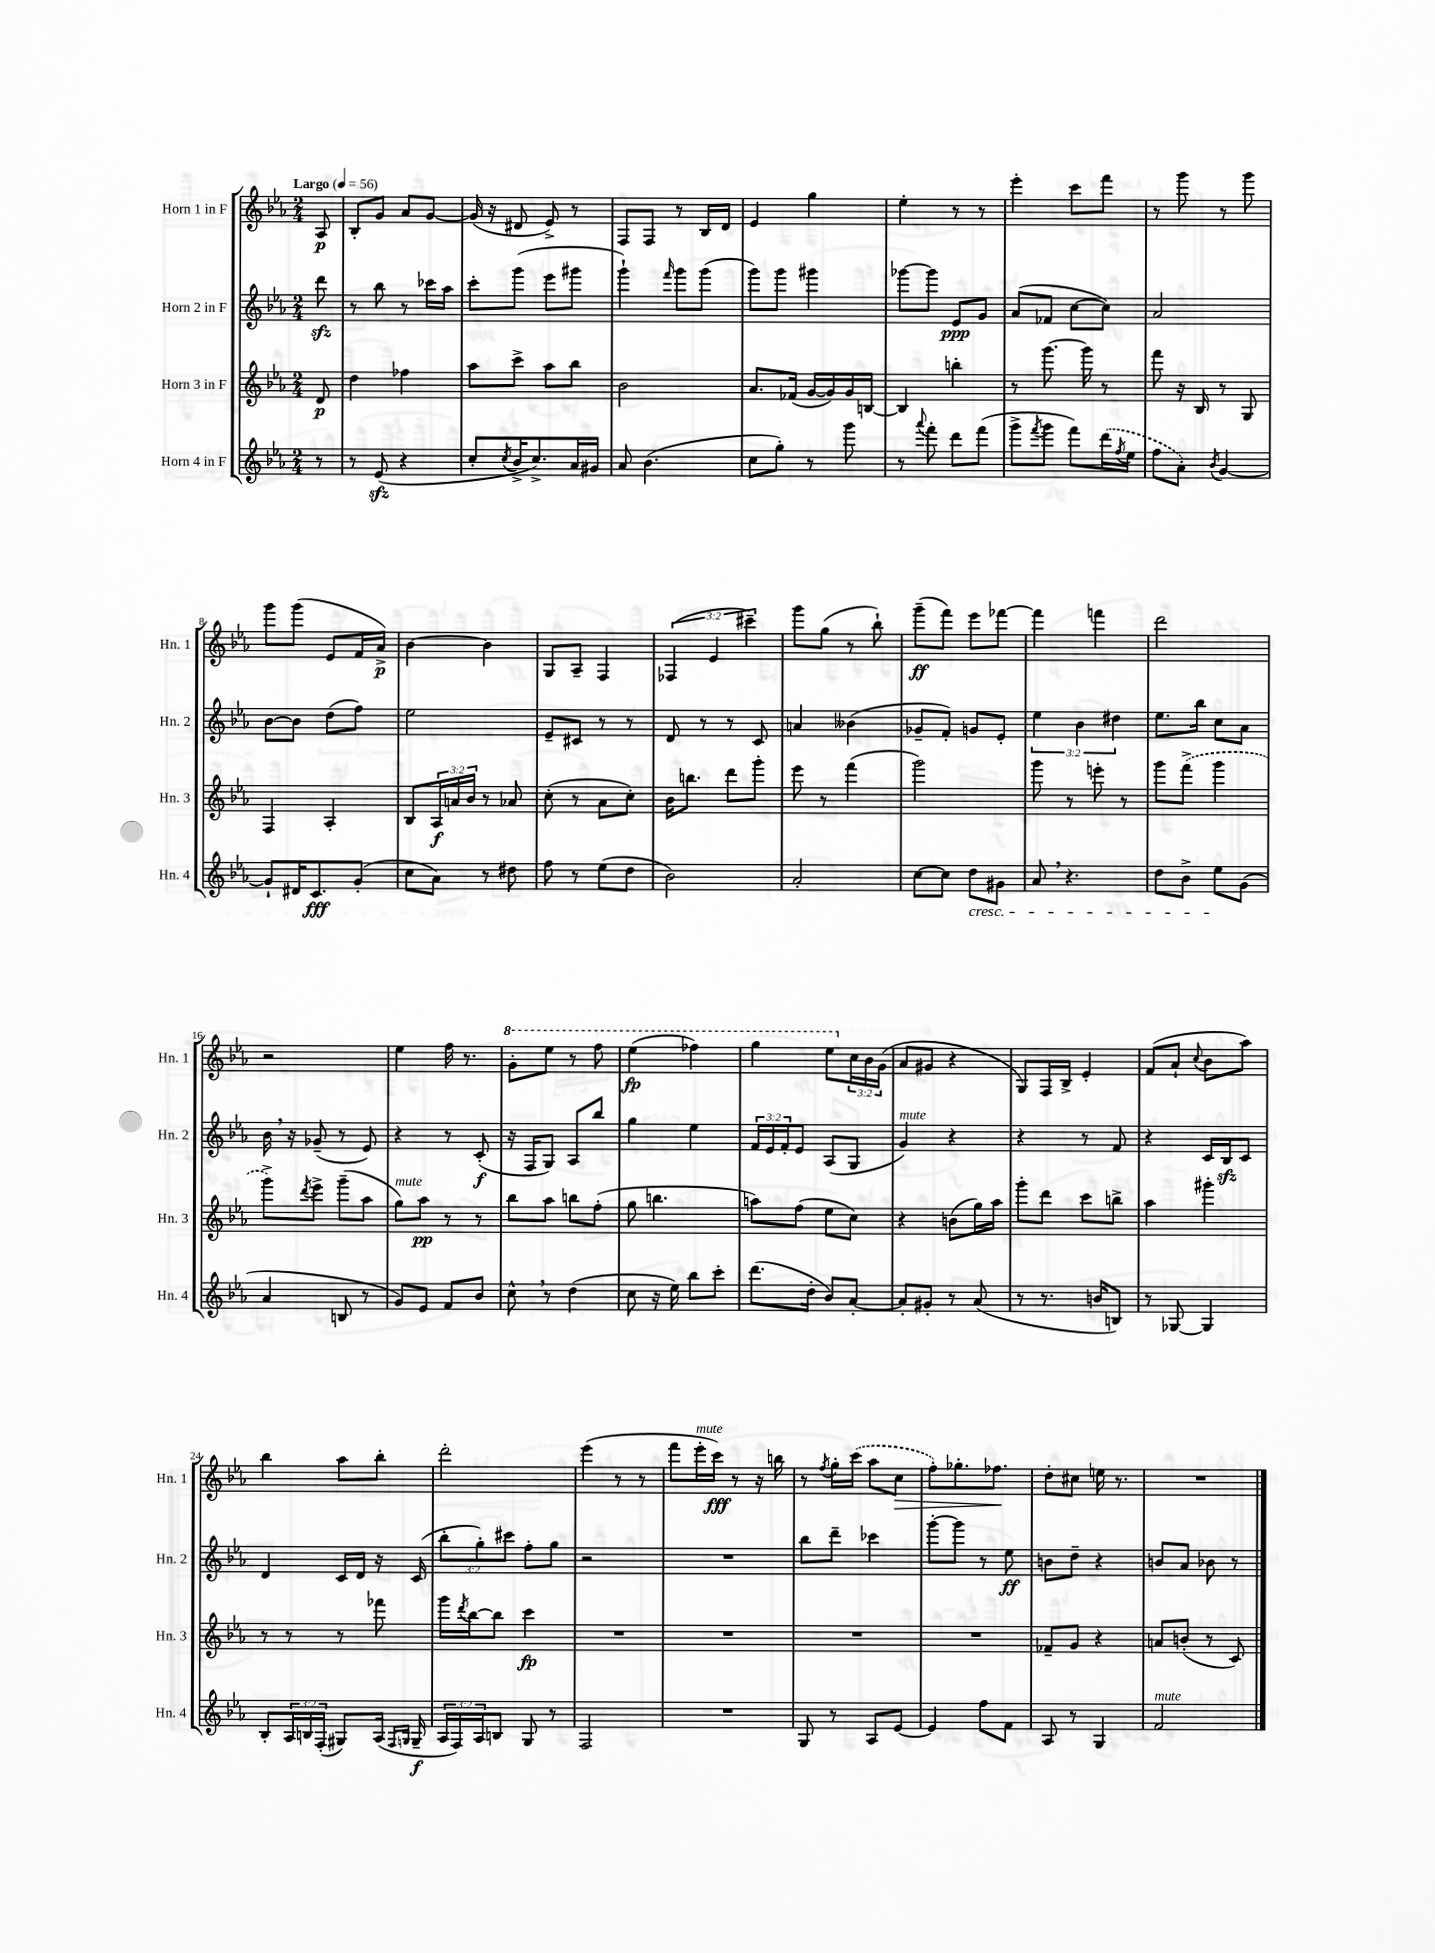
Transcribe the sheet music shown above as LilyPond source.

<<
\new StaffGroup <<
\new Staff = "s0" \with { instrumentName = "Horn 1 in F" shortInstrumentName = "Hn. 1" } {
    \clef treble \key ees \major \numericTimeSignature \time 2/4 \override Staff.TupletNumber.text = #tuplet-number::calc-fraction-text \partial 8 \tempo "Largo" 4 = 56
    aes8\p |
    bes8-. g'8 aes'8 g'8~ |
    g'16( r16 dis'8 ees'8->) r8 |
    f8 f8 r8 bes16 d'16 |
    ees'4 g''4 |
    ees''4-. r8 r8 |
    ees'''4-. c'''8 f'''8 |
    r8 g'''8 r8 g'''8 |
    g'''8 g'''8( ees'8 f'16 aes'16->\p) |
    bes'4~ bes'4 |
    g8 aes8-- f4 |
    \tuplet 3/2 { fes4( ees'4 cis'''4--) } |
    g'''8 g''8( r8 bes''8-!) |
    g'''8--\ff( f'''8) ees'''8 fes'''8~ |
    fes'''4 f'''4 |
    d'''2 |
    r2 |
    ees''4 f''16 r8. |
    \ottava #1 g''8-. ees'''8 r8 f'''8 |
    ees'''4\fp( fes'''4) |
    g'''4 ees'''8 \ottava #0 \tuplet 3/2 { c''16 bes'16 g'16( } |
    aes'8 gis'8 r4 |
    g8) f16 bes16-> ees'4-. |
    f'8( aes'8-! \appoggiatura { c''8 } bes'8 aes''8) |
    bes''4 aes''8 bes''8-. |
    d'''2-. |
    ees'''4( r8 r8 |
    f'''8 ees'''16-.^\markup { \italic "mute" } c'''16\fff) r8 r16 b''16 |
    r8 \acciaccatura { f''8 } g''16-. \once \slurDashed c'''16( aes''8 c''8\> |
    f''8-.) ges''8.-. fes''8.\! |
    d''8-. cis''8 e''16 r8. |
    R2 \bar "|." |
}
\new Staff = "s1" \with { instrumentName = "Horn 2 in F" shortInstrumentName = "Hn. 2" } {
    \clef treble \key ees \major \numericTimeSignature \time 2/4 \override Staff.TupletNumber.text = #tuplet-number::calc-fraction-text \partial 8
    d'''8\sfz |
    r8 bes''8 r8 ces'''16 aes''16 |
    c'''8-. g'''8( ees'''8 gis'''8 |
    g'''4-!) \grace { f'''16 } g'''8 g'''8( |
    g'''8) g'''8 gis'''4 |
    ges'''8~ ges'''8 ees'8\ppp g'8 |
    aes'8( fes'8 c''8~ c''8) |
    aes'2 |
    bes'8~ bes'8 d''8( f''8) |
    ees''2 |
    ees'8-- cis'8 r8 r8 |
    d'8 r8 r8 c'8 |
    a'4 beses'4( |
    ges'8-- f'8-.) g'8 ees'8-. |
    \tuplet 3/2 { ees''4 bes'4 dis''4 } |
    ees''8. bes''16 c''8 aes'8 |
    bes'16 \breathe r16 ges'8--( r8 ees'8) |
    r4 r8 c'8-.\f( |
    r16 f16 g8) aes8 bes''8 |
    g''4 ees''4 |
    \tuplet 3/2 { f'16 ees'16 f'16-. } ees'8 aes8( g8 |
    g'4^\markup { \italic "mute" }) r4 |
    r4 r8 f'8 |
    r4 c'16 bes16\sfz c'8 |
    d'4 c'16 d'16 r16 c'16( |
    \tuplet 3/2 { bes''8-. g''8-.) cis'''8 } f''8-. g''8 |
    r2 |
    R2 |
    bes''8 d'''8-- ces'''4 |
    g'''8~-. g'''8 r8 ees''8\ff |
    b'8 d''8-- r4 |
    b'8 aes'8 bes'8 r8 \bar "|." |
}
\new Staff = "s2" \with { instrumentName = "Horn 3 in F" shortInstrumentName = "Hn. 3" } {
    \clef treble \key ees \major \numericTimeSignature \time 2/4 \override Staff.TupletNumber.text = #tuplet-number::calc-fraction-text \partial 8
    d'8\p |
    d''4 fes''4 |
    aes''8 c'''8-> aes''8 bes''8 |
    bes'2 |
    aes'8. fes'16( g'16~ g'16) g'16 b16~ |
    b4 b''4-. |
    r8 g'''8.~ g'''16 r8 |
    f'''8 r16 bes16 r8 g8 |
    f4 aes4-. |
    bes8 \tuplet 3/2 { aes16\f a'16 bes'16 } r8 aes'8 |
    c''8-.( r8 aes'8 c''8-.) |
    bes'16 b''8. d'''8 g'''8-. |
    ees'''8 r8 f'''4( |
    g'''2) |
    g'''8 r8 e'''8-. r8 |
    g'''8 \once \slurDashed f'''8->( g'''4 |
    g'''8->) \acciaccatura { d'''8 } ees'''8-> g'''8--( aes''8 |
    g''8^\markup { \italic "mute" }) aes''8\pp r8 r8 |
    bes''8 aes''8 b''8 f''8-.( |
    g''8 b''4. |
    a''8) f''8( ees''8 c''8) |
    r4 b'8( g''16) aes''16 |
    g'''8-. d'''8 c'''8 b''8-> |
    aes''4 gis'''4-. |
    r8 r8 r8 fes'''8 |
    g'''16 \acciaccatura { d'''8 } bes''16~ bes''8 c'''4\fp |
    R2 |
    R2 |
    R2 |
    R2 |
    fes'8-- g'8 r4 |
    a'8 b'8-.( r8 c'8) \bar "|." |
}
\new Staff = "s3" \with { instrumentName = "Horn 4 in F" shortInstrumentName = "Hn. 4" } {
    \clef treble \key ees \major \numericTimeSignature \time 2/4 \override Staff.TupletNumber.text = #tuplet-number::calc-fraction-text \partial 8
    r8 |
    r8 ees'8\sfz( r4 |
    c''8-. \acciaccatura { c''8 } bes'16-> c''8.->) aes'16 gis'16 |
    aes'8 bes'4.( |
    c''8 g''8-.) r8 g'''8 |
    r8 \appoggiatura { aes'''8 } f'''8-. d'''8 f'''8( |
    g'''8-> \acciaccatura { f'''8 } g'''8 f'''8) \once \slurDashed d'''16( \acciaccatura { f''8 } ees''16 |
    f''8 aes'8-.) \acciaccatura { bes'8 } g'4~ |
    g'8-! dis'16 c'8.\fff g'8-.( |
    c''8 aes'8) r8 dis''8 |
    f''8 r8 ees''8( d''8 |
    bes'2) |
    aes'2-. |
    c''8~ c''8 d''8\cresc gis'8 |
    aes'8 \breathe r4. |
    d''8 bes'8-> ees''8\! g'8( |
    aes'4 b8 r8 |
    g'8) ees'8 f'8 bes'8 |
    c''8-^ \breathe r8 d''4( |
    c''8 r16 ees''16) bes''8 c'''8-. |
    d'''8.( d''16-. bes'8) aes'8~-. |
    aes'8-. gis'8-. r8 aes'8( |
    r8 r8. b'16 b8) |
    r8 ges8~ ges4 |
    bes8-. \tuplet 3/2 { aes16 b16 f16-.( } gis8) aes16( \grace { f16 g16 } g16--\f |
    \tuplet 3/2 { aes16 f16) aes16 } b8 g8 r8 |
    f2 |
    R2 |
    g8 r8 aes8 ees'8~ |
    ees'4 f''8 f'8 |
    aes8 r8 g4 |
    f'2^\markup { \italic "mute" } \bar "|." |
}
>>
>>
